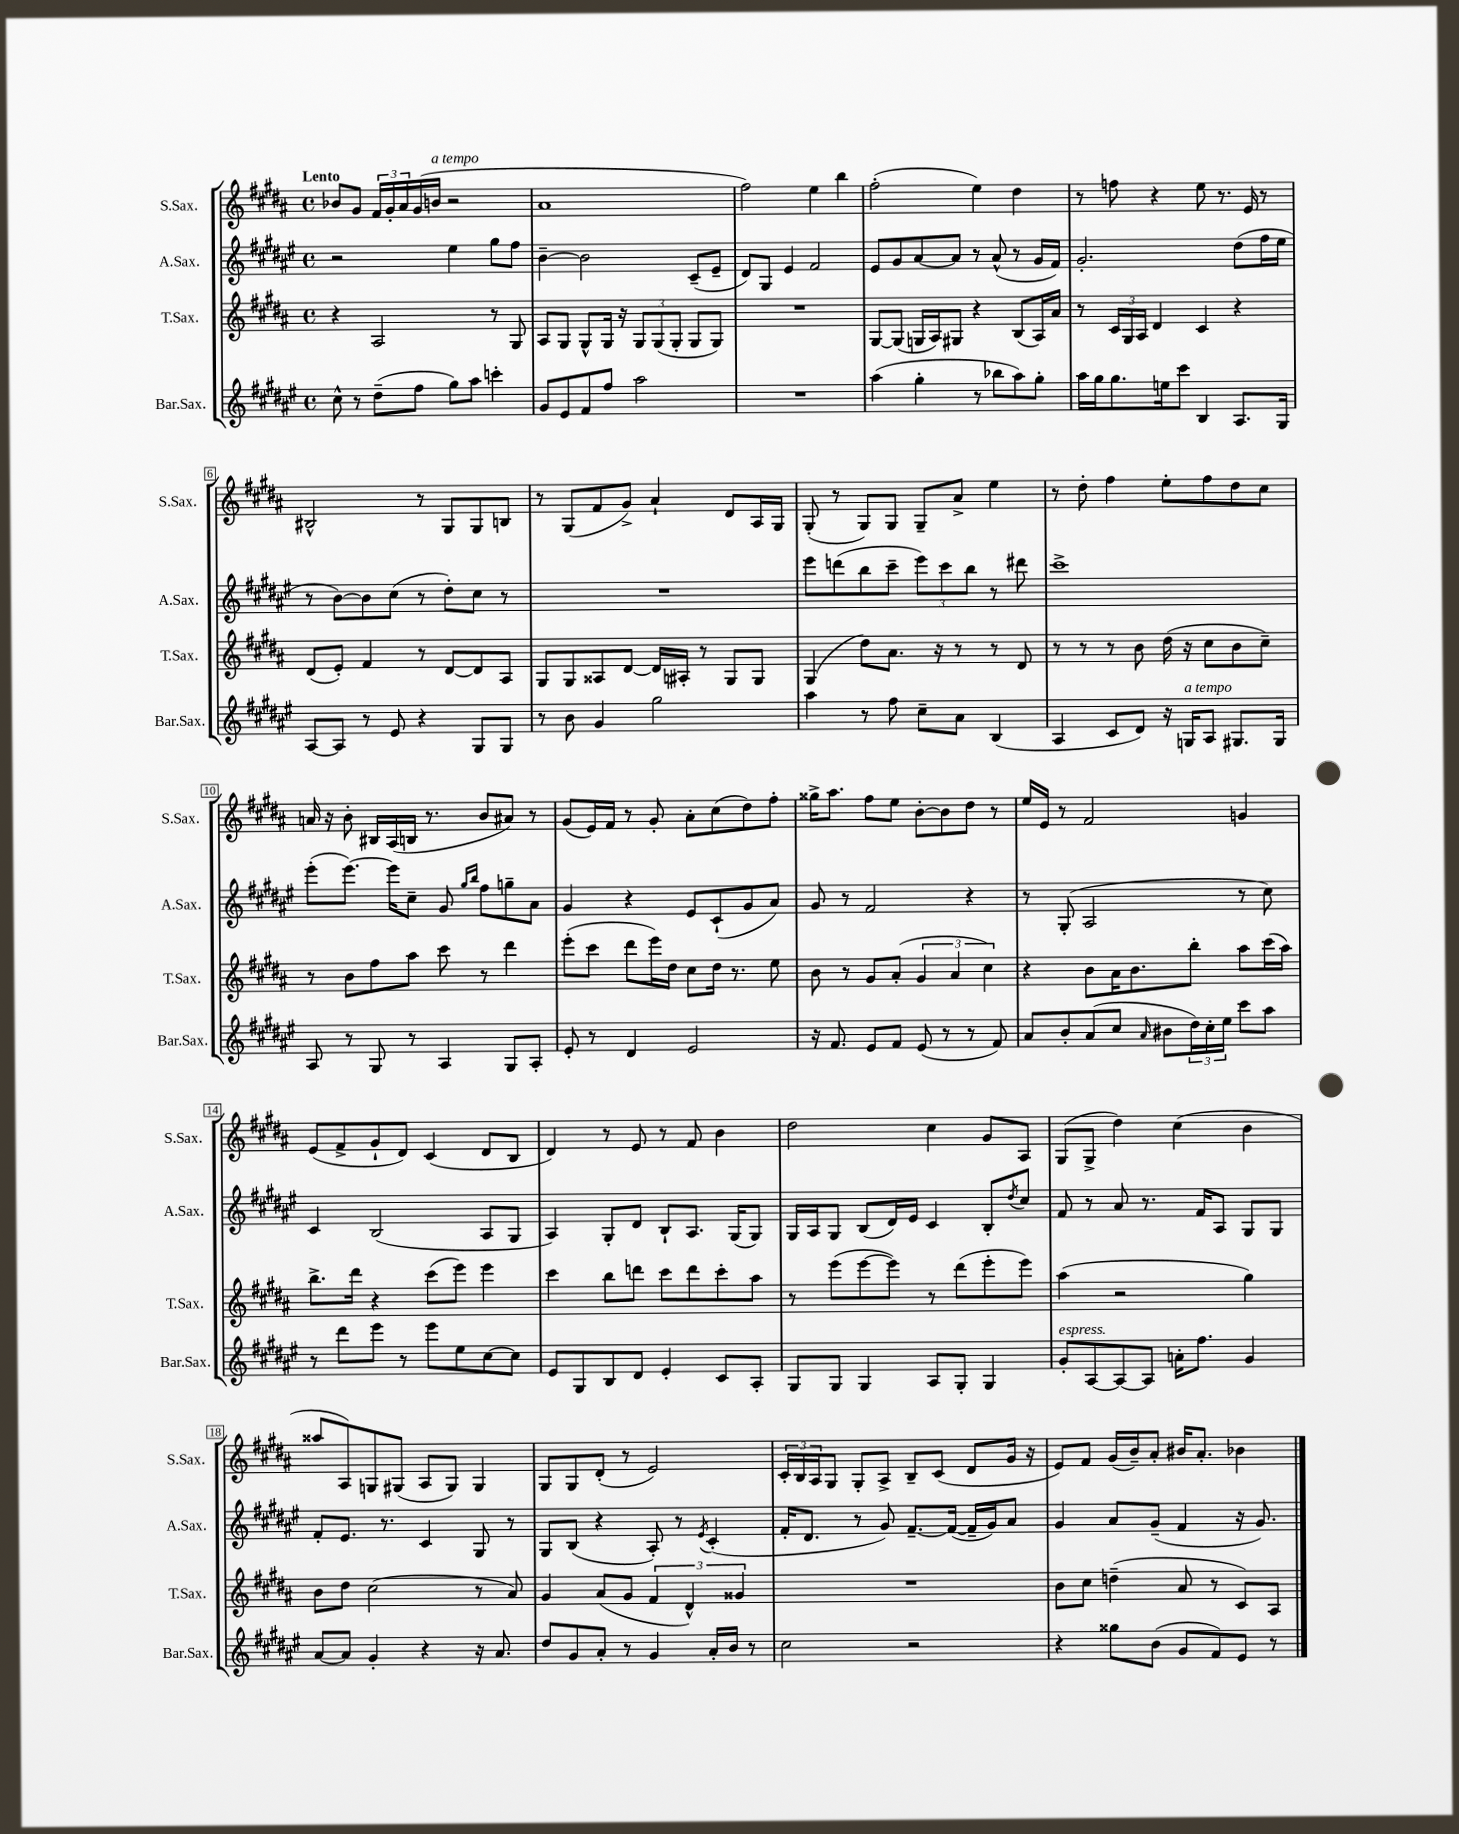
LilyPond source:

<<
\new StaffGroup <<
\new Staff = "s0" \with { instrumentName = "S.Sax." shortInstrumentName = "S.Sax." } {
    \clef treble \key b \major \defaultTimeSignature \time 4/4 \tempo "Lento"
    bes'8 gis'8 \tuplet 3/2 { fis'16 gis'16-. ais'16 } gis'16( b'16^\markup { \italic "a tempo" } r2 |
    ais'1 |
    fis''2) e''4 b''4 |
    fis''2-.( e''4) dis''4 |
    r8 f''8 r4 e''8 r8. e'16 r8 |
    bis2-^ r8 gis8 gis8 b8 |
    r8 gis8( fis'8 gis'8->) ais'4-! dis'8 ais16 gis16 |
    gis8-.( r8 gis8) gis8 gis8-- ais'8-> e''4 |
    r8 dis''8-. fis''4 e''8-. fis''8 dis''8 cis''8 |
    a'16 r16 b'8-. bis16 ais16( b16 r8. b'8 ais'8) r8 |
    gis'8( e'16) fis'16 r8 gis'8-. ais'8-. cis''8( dis''8) fis''8-. |
    gisis''16-> ais''8. fis''8 e''8 b'8~-. b'8 dis''8 r8 |
    e''16 e'16 r8 fis'2 g'4 |
    e'8( fis'8-> gis'8-! dis'8) cis'4( dis'8 b8 |
    dis'4) r8 e'8 r8 fis'8 b'4 |
    dis''2 cis''4 gis'8 ais8 |
    gis8( gis8-> dis''4) cis''4( b'4 |
    aisis''8 ais8) g8 gis8( ais8 gis8) gis4 |
    gis8 gis8 dis'8-.( r8 e'2) |
    \tuplet 3/2 { cis'16-. b16 ais16 } gis8 gis8-. ais8-> b8-- cis'8( dis'8 gis'16 r16 |
    e'8) fis'8 gis'16( b'16--) ais'8-. bis'16 ais'8.-. bes'4 \bar "|." |
}
\new Staff = "s1" \with { instrumentName = "A.Sax." shortInstrumentName = "A.Sax." } {
    \clef treble \key fis \major \defaultTimeSignature \time 4/4
    r2 eis''4 gis''8 fis''8 |
    b'4~-- b'2 cis'8--( eis'8-- |
    dis'8) gis8 eis'4 fis'2 |
    eis'8 gis'8 ais'8~ ais'8 r8 ais'8-^( r8 gis'16 fis'16) |
    gis'2.-. dis''8( fis''16 eis''16 |
    r8 b'8~) b'8 cis''8( r8 dis''8-.) cis''8 r8 |
    R1 |
    eis'''8 d'''8( b''8 cis'''8-- \tuplet 3/2 { eis'''8) cis'''8 b''8 } r8 dis'''8 |
    cis'''1-> |
    eis'''8-.( eis'''8.~) eis'''16 cis''8-- gis'8 \grace { gis''16 b''16 } fis''8 g''8-- ais'8 |
    gis'4 r4 eis'8 cis'8-!( gis'8 ais'8) |
    gis'8 r8 fis'2 r4 |
    r8 gis8-.( ais2 r8 cis''8) |
    cis'4 b2( ais8 gis8 |
    ais4) gis8-. dis'8 b8-! ais8. gis16( gis8) |
    gis16 ais16 gis8 b8( dis'16) eis'16 cis'4 b8-. \acciaccatura { dis''8 } cis''8 |
    fis'8 r8 ais'8 r8. fis'16 ais8 gis8 gis8 |
    fis'8-. eis'8. r8. cis'4 gis8 r8 |
    gis8 b8( r4 ais8-.) r8 \acciaccatura { eis'8 } cis'4-.( |
    fis'16-. dis'8. r8 gis'8) fis'8.~-- fis'16~( fis'16-- gis'16) ais'8 |
    gis'4 ais'8 gis'8--( fis'4 r16 gis'8.) \bar "|." |
}
\new Staff = "s2" \with { instrumentName = "T.Sax." shortInstrumentName = "T.Sax." } {
    \clef treble \key b \major \defaultTimeSignature \time 4/4
    r4 ais2 r8 gis8 |
    ais8 gis8 gis8-^ gis16 r16 \tuplet 3/2 { gis8 gis8( gis8-. } gis8 gis8) |
    R1 |
    gis8~ gis8( g16 ais16) gis8 r4 b8( ais16) ais'16 |
    r8 \tuplet 3/2 { cis'16 gis16 ais16 } dis'4 cis'4 r4 |
    dis'8( e'8-.) fis'4 r8 dis'8~ dis'8 ais8 |
    gis8 gis8 aisis8 dis'8~ dis'16 ais16-. r8 gis8 gis8 |
    gis4( dis''8) ais'8. r16 r8 r8 dis'8 |
    r8 r8 r8 b'8 dis''16( r16 cis''8 b'8 cis''8--) |
    r8 b'8 fis''8 ais''8 cis'''8 r8 dis'''4 |
    e'''8-.( cis'''8 dis'''8 e'''16) dis''16 cis''8 dis''16 r8. e''8 |
    b'8 r8 gis'8 ais'8-.( \tuplet 3/2 { gis'4 ais'4 cis''4) } |
    r4 b'8 ais'16 b'8. b''8-. ais''8 cis'''16( ais''16) |
    b''8.-> dis'''16 r4 cis'''8( e'''8) e'''4 |
    cis'''4 b''8 d'''8 cis'''8 d'''8 cis'''8-. ais''8 |
    r8 e'''8( e'''8~ e'''8) r8 dis'''8( e'''8-. e'''8) |
    ais''4( r2 gis''4) |
    b'8 dis''8 cis''2( r8 ais'8) |
    gis'4 ais'8( gis'8 \tuplet 3/2 { fis'4 dis'4-^) gisis'4 } |
    R1 |
    b'8 cis''8 d''4--( ais'8 r8 cis'8) ais8 \bar "|." |
}
\new Staff = "s3" \with { instrumentName = "Bar.Sax." shortInstrumentName = "Bar.Sax." } {
    \clef treble \key fis \major \defaultTimeSignature \time 4/4
    cis''8-^ r8 dis''8--( fis''8 gis''8) ais''8 c'''4-. |
    gis'8 eis'8 fis'8 fis''8 ais''2 |
    R1 |
    ais''4( gis''4-. r8 bes''8 ais''8) gis''8-. |
    ais''16 gis''16 gis''8. e''16 cis'''8 b4 ais8. gis16 |
    ais8~ ais8 r8 eis'8 r4 gis8 gis8 |
    r8 b'8 gis'4 gis''2 |
    ais''4 r8 fis''8 cis''8-- ais'8 b4( |
    ais4 cis'8 dis'8) r16 g16^\markup { \italic "a tempo" } ais8 gis8. gis16 |
    ais8 r8 gis8 r8 ais4 gis8 ais8-. |
    eis'8-. r8 dis'4 eis'2 |
    r16 fis'8. eis'8 fis'8 eis'8( r8 r8 fis'8) |
    ais'8 b'8-. ais'8( cis''8 \grace { ais'16 } bis'8 \tuplet 3/2 { dis''16) cis''16-. eis''16 } cis'''8 ais''8 |
    r8 dis'''8 eis'''8 r8 eis'''8 eis''8 cis''8~ cis''8 |
    eis'8 gis8 b8 dis'8 eis'4-. cis'8 ais8-. |
    gis8 gis8 gis4 ais8 gis8-. gis4 |
    gis'8-.^\markup { \italic "espress." } ais8~ ais8~ ais8 a'16-. fis''8. gis'4 |
    ais'8~ ais'8 gis'4-. r4 r16 ais'8. |
    dis''8 gis'8 ais'8-. r8 gis'4 ais'16-. b'16 r8 |
    cis''2 r2 |
    r4 gisis''8 b'8( gis'8 fis'8) eis'8 r8 \bar "|." |
}
>>
>>
\layout { \context { \Score \override BarNumber.stencil = #(make-stencil-boxer 0.1 0.3 ly:text-interface::print) } }
